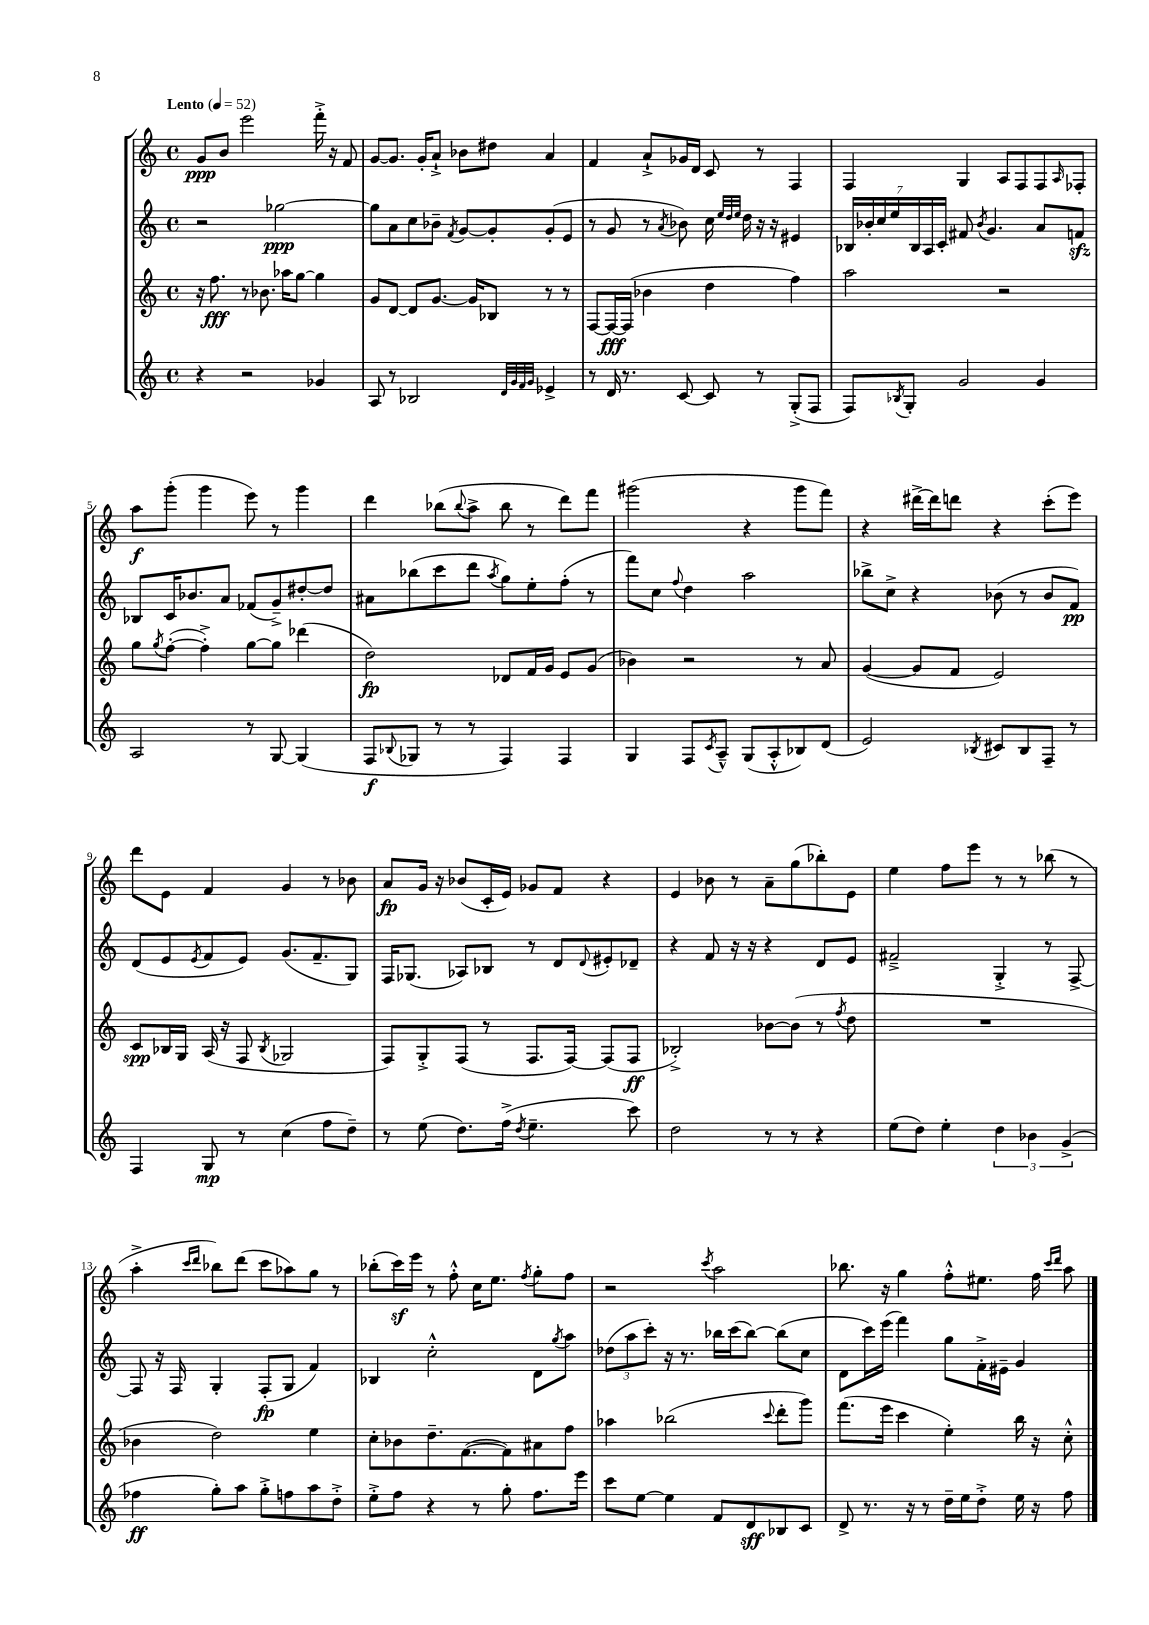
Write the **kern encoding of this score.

**kern	**dynam	**kern	**dynam	**kern	**dynam	**kern	**dynam
*part4	*part4	*part3	*part3	*part2	*part2	*part1	*part1
*staff4	*staff4	*staff3	*staff3	*staff2	*staff2	*staff1	*staff1
*clefG2	*	*clefG2	*	*clefG2	*	*clefG2	*
*k[]	*	*k[]	*	*k[]	*	*k[]	*
*M4/4	*	*M4/4	*	*M4/4	*	*M4/4	*
*met(c)	*	*met(c)	*	*met(c)	*	*met(c)	*
*MM52	*	*MM52	*	*MM52	*	*MM52	*
=1	=1	=1	=1	=1	=1	=1	=1
!	!	!	!	!	!	!LO:TX:a:B:t=Lento	!
4r	.	16r	.	2r	.	8g/L	ppp
.	.	8.ff\	fff	.	.	.	.
.	.	.	.	.	.	8b/J	.
2r	.	8r	.	.	.	2eee\	.
.	.	8.b-X\	.	.	.	.	.
.	.	.	.	[2gg-X\	ppp	.	.
.	.	16aa-X\KL	.	.	.	.	.
.	.	[8gg\J	.	.	.	.	.
4g-X/	.	4gg\]	.	.	.	16fff'^\	.
.	.	.	.	.	.	16r	.
.	.	.	.	.	.	8f/	.
=2	=2	=2	=2	=2	=2	=2	=2
8A/	.	8g/L	.	8gg-\L]	.	[8g/L	.
8r	.	[8d/J	.	8a\	.	8.g/J]	.
2B-X/	.	8d/L]	.	8cc\	.	.	.
.	.	.	.	.	.	16g'/KL	.
.	.	[8.g/J	.	8b-X~\J	.	8a`^/J	.
.	.	.	.	8qf/	.	.	.
.	.	.	.	[8g/L	.	8b-X\L	.
.	.	16g/KL]	.	.	.	.	.
.	.	8B-X/J	.	8g'/]	.	8dd#X\J	.
32qqd/LLL	.	.	.	.	.	.	.
32qqg/	.	.	.	.	.	.	.
32qqf/	.	.	.	.	.	.	.
32qqg/JJJ	.	.	.	.	.	.	.
4e-X^/	.	8r	.	(8g'/	.	4a/	.
.	.	8r	.	8e/J	.	.	.
=3	=3	=3	=3	=3	=3	=3	=3
8r	.	[8F/L	.	8r	.	4f/	.
16d/	.	16F/L_	fff	8g/	.	.	.
8.r	.	(16F/JJ]	.	.	.	.	.
.	.	4b-X\	.	8r	.	8a`^/L	.
.	.	.	.	8qa/	.	.	.
[8c/	.	.	.	8b-X\)	.	16g-X/L	.
.	.	.	.	.	.	16d/JJ	.
8c/]	.	4dd\	.	16cc\	.	8c/	.
.	.	.	.	32qqee/LLL	.	.	.
.	.	.	.	32qqdd/	.	.	.
.	.	.	.	32qqee/JJJ	.	.	.
.	.	.	.	16dd\	.	.	.
8r	.	.	.	16r	.	8r	.
.	.	.	.	16r	.	.	.
(8G'^/L	.	4ff\)	.	4e#X/	.	4F/	.
8F/J	.	.	.	.	.	.	.
=4	=4	=4	=4	=4	=4	=4	=4
8F/L)	.	2aa\	.	28B-X/LL	.	4F/	.
.	.	.	.	28b-X'/	.	.	.
.	.	.	.	28cc/	.	.	.
.	.	.	.	28ee/	.	.	.
8qB-X/	.	.	.	.	.	.	.
8G'/J	.	.	.	.	.	.	.
.	.	.	.	28B-/	.	.	.
.	.	.	.	28A/	.	.	.
.	.	.	.	28c'/JJ	.	.	.
2g/	.	.	.	8f#X/	.	4G/	.
.	.	.	.	8qb-/	.	.	.
.	.	.	.	4.g/	.	.	.
.	.	2r	.	.	.	8A/L	.
.	.	.	.	.	.	8F/	.
4g/	.	.	.	8a/L	.	8F/	.
.	.	.	.	.	.	16qqA/	.
.	.	.	.	8fnzz/J	.	8F-X'/J	.
!!LO:LB:g=z
=5	=5	=5	=5	=5	=5	=5	=5
2A/	.	8gg\L	.	8B-X/L	.	8aa\L	f
.	.	8qgg/	.	.	.	.	.
.	.	([8ff'\J	.	16c/K	.	(8ggg'\J	.
.	.	.	.	8.b-X/	.	.	.
.	.	4ff'^\])	.	.	.	4ggg\	.
.	.	.	.	8a/J	.	.	.
8r	.	[8gg\L	.	(8f-X/L	.	8eee\)	.
[8G/	.	8gg\J]	.	8g~^/)	.	8r	.
(4G/]	.	(4ddd-X\	.	[8dd#X'/	.	4ggg\	.
.	.	.	.	8dd#/J]	.	.	.
=6	=6	=6	=6	=6	=6	=6	=6
8F/L	f	2dd\)	fp	8a#X\L	.	4ddd\	.
8qqB-X/	.	.	.	.	.	.	.
8G-X/J	.	.	.	(8bb-X\	.	.	.
8r	.	.	.	8ccc\	.	(8bb-X\L	.
.	.	.	.	.	.	8qqbb-/	.
8r	.	.	.	8ddd\J	.	8aa^\J	.
.	.	.	.	8qaa/	.	.	.
4F/)	.	8d-X/L	.	8gg\L)	.	8bb-\	.
.	.	16f/L	.	8ee'\	.	8r	.
.	.	16g/JJ	.	.	.	.	.
4F/	.	8e/L	.	(8ff'\J	.	8ddd\L)	.
.	.	(8g/J	.	8r	.	8fff\J	.
=7	=7	=7	=7	=7	=7	=7	=7
4G/	.	4b-X\)	.	8fff\L)	.	(2ggg#X\	.
.	.	.	.	8cc\J	.	.	.
.	.	.	.	8qqff/	.	.	.
8F/L	.	2r	.	4dd\	.	.	.
8qc/	.	.	.	.	.	.	.
8A~^^/J	.	.	.	.	.	.	.
(8G/L	.	.	.	2aa\	.	4r	.
8A'^^/	.	.	.	.	.	.	.
8B-X/)	.	8r	.	.	.	8ggg#\L	.
(8d/J	.	8a/	.	.	.	8fff\J)	.
=8	=8	=8	=8	=8	=8	=8	=8
2e/)	.	([4g/	.	8bb-X^\L	.	4r	.
.	.	.	.	8cc^\J	.	.	.
.	.	8g/L]	.	4r	.	[16ddd#X^\LL	.
.	.	.	.	.	.	16ddd#\J]	.
.	.	8f/J	.	.	.	8dddn\J	.
8qB-X/	.	.	.	.	.	.	.
8c#X/L	.	2e/)	.	(8b-X\	.	4r	.
8B-/	.	.	.	8r	.	.	.
8F~/J	.	.	.	8b-/L	.	(8ccc'\L	.
8r	.	.	.	8f/J)	pp	8eee\J)	.
!!LO:LB:g=z
=9	=9	=9	=9	=9	=9	=9	=9
4F/	.	8c/L	spp	(8d/L	.	8ddd\L	.
.	.	16B-X/L	.	8e/	.	8e\J	.
.	.	16G/JJ	.	.	.	.	.
.	.	.	.	8qe/	.	.	.
8G/	mp	(16A/	.	8f/	.	4f/	.
.	.	16r	.	.	.	.	.
8r	.	8F/	.	8e/J)	.	.	.
.	.	8qB-/	.	.	.	.	.
(4cc\	.	2G-X/	.	(8.g/L	.	4g/	.
.	.	.	.	8.f~/	.	.	.
8ff\L	.	.	.	.	.	8r	.
8dd~\J)	.	.	.	8G/J)	.	8b-X\	.
=10	=10	=10	=10	=10	=10	=10	=10
8r	.	8F/L)	.	16F/KL	.	8a/L	fp
.	.	.	.	(8.G-X/J	.	.	.
(8ee\	.	8G'^/	.	.	.	16g/Jk	.
.	.	.	.	.	.	16r	.
8.dd\L)	.	(8F/J	.	8A-X/L)	.	(8b-X/L	.
.	.	8r	.	8B-X/J	.	16c'/L	.
(16ff^\Jk	.	.	.	.	.	16e/JJ)	.
8qdd/	.	.	.	.	.	.	.
4.ee~\	.	8.F/L	.	8r	.	8g-X/L	.
.	.	.	.	8d/L	.	8f/J	.
.	.	[16F/Jk)	.	.	.	.	.
.	.	.	.	8qqd/	.	.	.
.	.	(8F/L]	.	8e#X'/	.	4r	.
8ccc\)	.	8F/J	ff	8d-X~/J	.	.	.
=11	=11	=11	=11	=11	=11	=11	=11
2dd\	.	2B-X'^/)	.	4r	.	4e/	.
.	.	.	.	8f/	.	8b-X\	.
.	.	.	.	16r	.	8r	.
.	.	.	.	16r	.	.	.
8r	.	[8b-X\L	.	4r	.	8a~\L	.
8r	.	(8b-\J]	.	.	.	(8gg\	.
4r	.	8r	.	8d/L	.	8bb-X'\)	.
.	.	8qff/	.	.	.	.	.
.	.	8dd\	.	8e/J	.	8e\J	.
=12	=12	=12	=12	=12	=12	=12	=12
(8ee\L	.	1r	.	2f#X~^/	.	4ee\	.
8dd\J)	.	.	.	.	.	.	.
4ee'\	.	.	.	.	.	8ff\L	.
.	.	.	.	.	.	8eee\J	.
6dd\	.	.	.	4G'^/	.	8r	.
.	.	.	.	.	.	8r	.
6b-X\	.	.	.	.	.	.	.
.	.	.	.	8r	.	(8bb-X\	.
(6g^/	.	.	.	.	.	.	.
.	.	.	.	[8F^/	.	8r	.
!!LO:LB:g=z
=13	=13	=13	=13	=13	=13	=13	=13
4ff-X\	ff	4b-X\	.	8F/]	.	4aa'^\	.
.	.	.	.	16r	.	.	.
.	.	.	.	16F/	.	.	.
.	.	.	.	.	.	16qqccc/LL	.
.	.	.	.	.	.	16qqddd/JJ	.
8gg'\L)	.	2dd\)	.	4G'/	.	8bb-X\L)	.
8aa\J	.	.	.	.	.	(8ddd\J	.
8gg'^\L	.	.	.	(8F'/L	fp	8ccc\L	.
8ffn\	.	.	.	8G/J	.	8aa-X\)	.
8aa\	.	4ee\	.	4f/)	.	8gg\J	.
8dd'^\J	.	.	.	.	.	8r	.
=14	=14	=14	=14	=14	=14	=14	=14
8ee'^\L	.	8cc'\L	.	4B-X/	.	(8bb-X'\L	.
8ff\J	.	8b-X\	.	.	.	16cccz\L)	.
.	.	.	.	.	.	16eee\JJ	.
4r	.	8.dd~\	.	2cc'^^\	.	8r	.
.	.	.	.	.	.	8ff'^^\	.
.	.	([8.f\	.	.	.	.	.
8r	.	.	.	.	.	16cc\KL	.
.	.	.	.	.	.	8.ee\J	.
8gg'\	.	8f\])	.	.	.	.	.
.	.	.	.	.	.	8qff/	.
8.ff\L	.	8a#X\	.	8d\L	.	8gg'\L	.
.	.	.	.	8qgg/	.	.	.
.	.	8ff\J	.	8aa\J	.	8ff\J	.
16eee\Jk	.	.	.	.	.	.	.
=15	=15	=15	=15	=15	=15	=15	=15
8ccc\L	.	4aa-X\	.	(12dd-X\L	.	2r	.
.	.	.	.	12aa\	.	.	.
[8ee\J	.	.	.	.	.	.	.
.	.	.	.	12ccc'\J)	.	.	.
4ee\]	.	(2bb-X\	.	16r	.	.	.
.	.	.	.	8.r	.	.	.
.	.	.	.	.	.	8qccc/	.
8f/L	.	.	.	16bb-X\LL	.	2aa\	.
.	.	.	.	(16ccc\J	.	.	.
8d/	sff	.	.	[8bb-\J)	.	.	.
.	.	8qqccc/	.	.	.	.	.
8B-X/	.	8ddd'\L	.	(8bb-\L]	.	.	.
8c/J	.	8ggg\J)	.	8cc\J	.	.	.
=16	=16	=16	=16	=16	=16	=16	=16
8d^/	.	(8.fff\L	.	8d\L	.	8.bb-X\	.
8.r	.	.	.	16ccc\L)	.	.	.
.	.	16eee\Jk	.	(16eee\JJ	.	16r	.
.	.	4ccc\	.	4fff\)	.	4gg\	.
16r	.	.	.	.	.	.	.
8r	.	.	.	.	.	.	.
16dd~\LL	.	4ee'\)	.	8gg\L	.	8ff'^^\L	.
16ee\J	.	.	.	.	.	.	.
8dd'^\J	.	.	.	16f'^\L	.	8.ee#X\J	.
.	.	.	.	16e#X~\JJ	.	.	.
16ee\	.	16bb\	.	4g/	.	.	.
16r	.	16r	.	.	.	16ff\	.
.	.	.	.	.	.	16qqccc/LL	.
.	.	.	.	.	.	16qqddd/JJ	.
8ff\	.	8cc'^^\	.	.	.	8aa\	.
==	==	==	==	==	==	==	==
*-	*-	*-	*-	*-	*-	*-	*-
